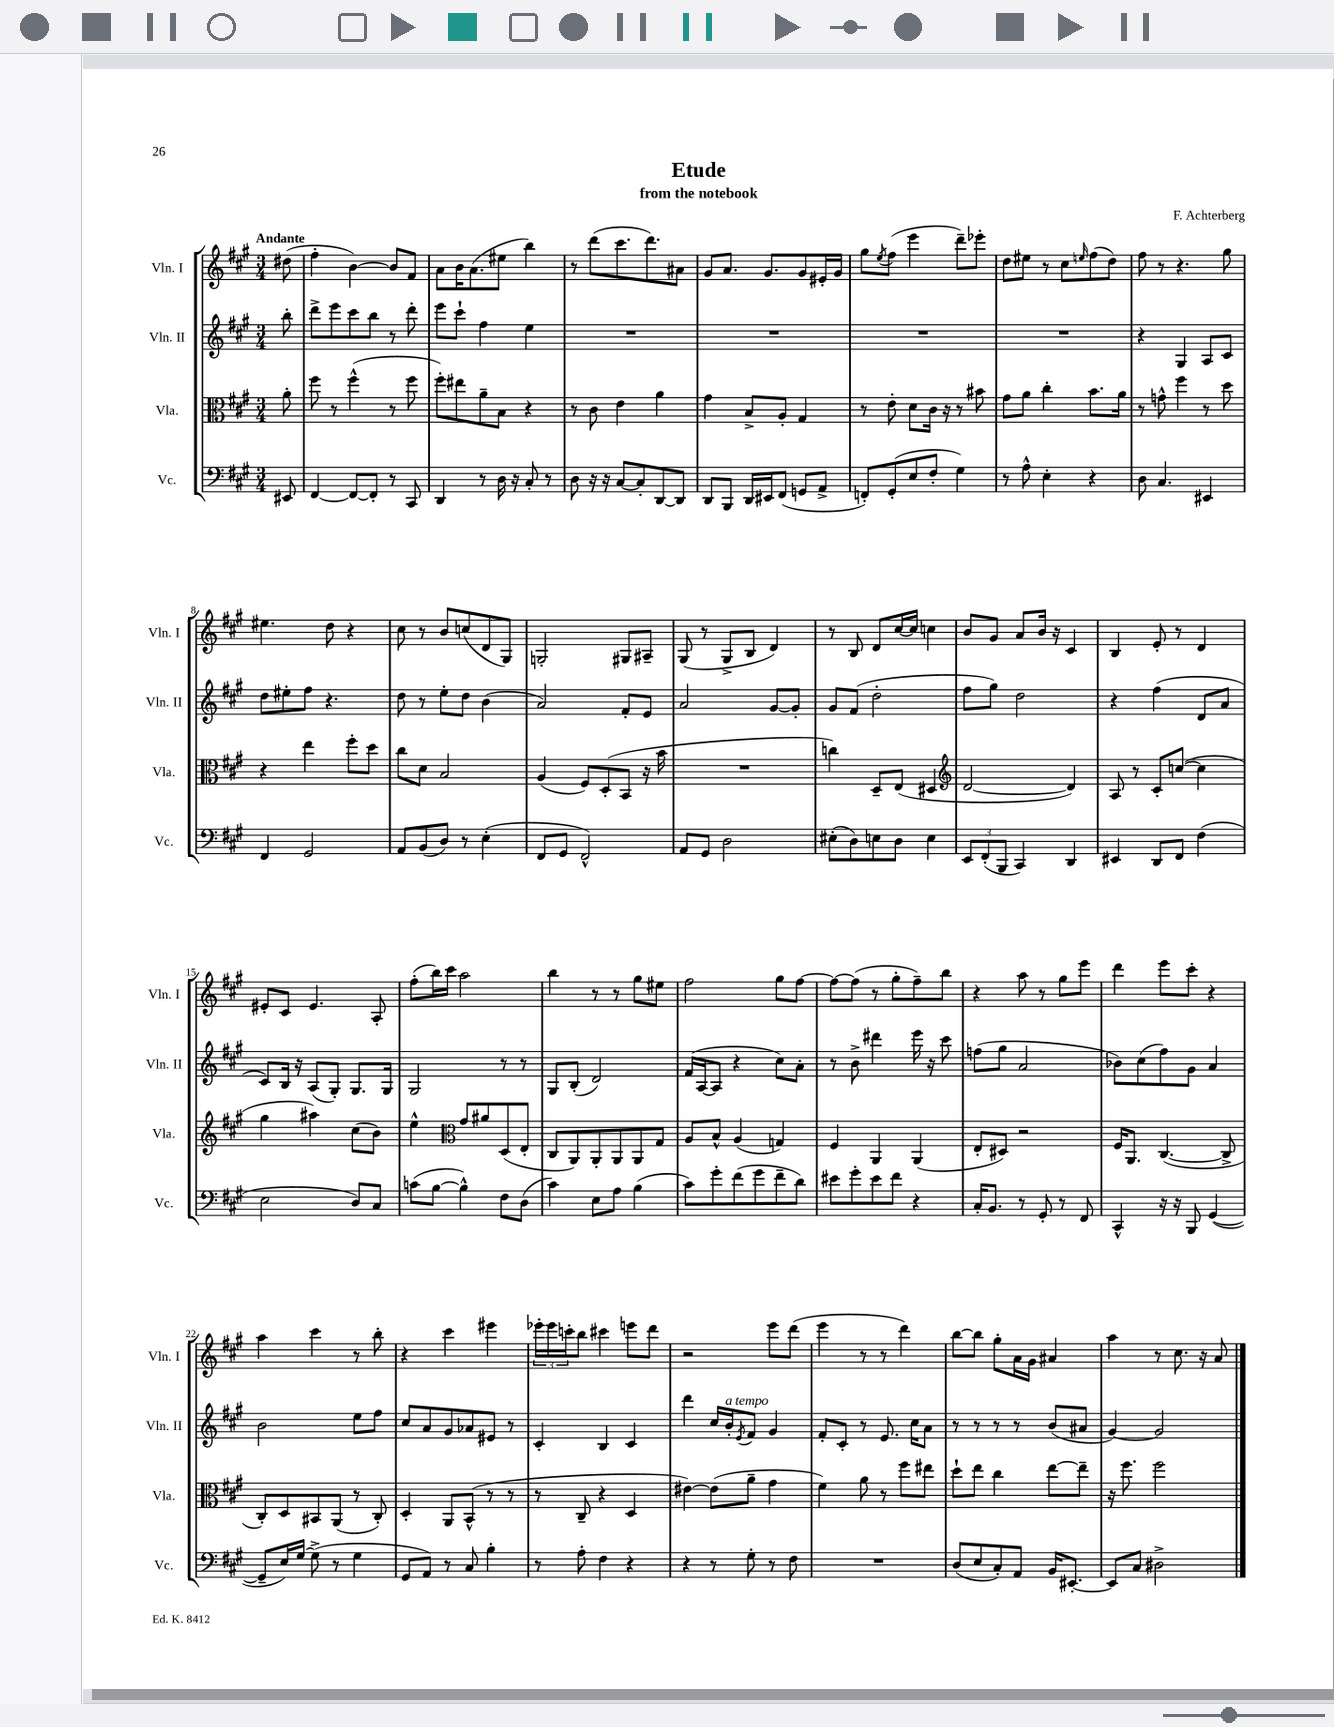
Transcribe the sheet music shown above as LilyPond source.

\header { title = "Etude" composer = "F. Achterberg" subtitle = "from the notebook" }
<<
\new StaffGroup <<
\new Staff = "s0" \with { instrumentName = "Vln. I" shortInstrumentName = "Vln. I" } {
    \clef treble \key a \major \numericTimeSignature \time 3/4 \partial 8 \tempo "Andante"
    dis''8( |
    fis''4-. b'4~) b'8 fis'8 |
    a'8 b'16 a'8.( eis''8 b''4) |
    r8 d'''8( cis'''8. d'''8.) ais'8 |
    gis'8 a'8. gis'8. gis'8 eis'16-. gis'16 |
    gis''8 \acciaccatura { e''8 } fis''8( e'''4 d'''8--) ees'''8-. |
    d''8 eis''8 r8 cis''8 \grace { e''16 } fis''8( d''8) |
    fis''8 r8 r4. gis''8 |
    eis''4. d''8 r4 |
    cis''8 r8 b'8 c''8( d'8 gis8) |
    g2-. gis8 ais8-- |
    gis8( r8 gis8-> b8 d'4) |
    r8 b8 d'8 cis''16~ cis''16 c''4 |
    b'8 gis'8 a'8 b'16 r16 cis'4 |
    b4 e'8-. r8 d'4 |
    eis'8-. cis'8 eis'4. a8-. |
    fis''8-.( b''16) cis'''16 a''2 |
    b''4 r8 r8 gis''8 eis''8 |
    fis''2 gis''8 fis''8~ |
    fis''8~ fis''8( r8 gis''8-. fis''8--) b''8 |
    r4 a''8 r8 gis''8 e'''8 |
    d'''4 e'''8 cis'''8-. r4 |
    a''4 cis'''4 r8 b''8-. |
    r4 cis'''4 eis'''4 |
    \tuplet 3/2 { ees'''16-. ees'''16 c'''16-. } b''8 cis'''4 e'''8 d'''8 |
    r2 e'''8 d'''8( |
    e'''4 r8 r8 d'''4) |
    b''8~ b''8 gis''8-. a'16 gis'16 ais'4 |
    a''4 r8 cis''8. r16 a'8 \bar "|." |
}
\new Staff = "s1" \with { instrumentName = "Vln. II" shortInstrumentName = "Vln. II" } {
    \clef treble \key a \major \numericTimeSignature \time 3/4 \partial 8
    b''8-. |
    d'''8-> e'''8 cis'''8 b''8 r8 d'''8-. |
    e'''8 cis'''8-! fis''4 e''4 |
    R2. |
    R2. |
    R2. |
    R2. |
    r4 gis4 a8 cis'8 |
    d''8 eis''8-. fis''8 r4. |
    d''8 r8 e''8-. d''8 b'4( |
    a'2) fis'8-. e'8 |
    a'2 gis'8~ gis'8-. |
    gis'8 fis'8( d''2-. |
    fis''8 gis''8) d''2 |
    r4 fis''4( d'8 a'8 |
    cis'8) b16 r16 a8( gis8-.) gis8. gis16 |
    gis2 r8 r8 |
    gis8 b8-.( d'2) |
    fis'16( a16~ a8 r4 cis''8) a'8-. |
    r8 b'8-> dis'''4 e'''16 r16 cis'''8 |
    f''8( gis''8 a'2 |
    bes'8) cis''8( fis''8) gis'8 a'4 |
    b'2 e''8 fis''8 |
    cis''8 a'8 gis'8 aes'8 eis'8 r8 |
    cis'4-. b4 cis'4 |
    d'''4 cis''16 b'16-.^\markup { \italic "a tempo" } \acciaccatura { e'8 } fis'8 gis'4 |
    fis'8-. cis'8-. r8 e'8. cis''16 a'8 |
    r8 r8 r8 r8 b'8( ais'8 |
    gis'4~) gis'2 \bar "|." |
}
\new Staff = "s2" \with { instrumentName = "Vla." shortInstrumentName = "Vla." } {
    \clef alto \key a \major \numericTimeSignature \time 3/4 \partial 8
    a'8-. |
    fis''8 r8 fis''4-^( r8 fis''8 |
    fis''8-.) eis''8 a'8-- b8 r4 |
    r8 cis'8 e'4 a'4 |
    gis'4 b8-> a8-. gis4 |
    r8 e'8-. d'8 cis'16 r16 r8 bis'8 |
    gis'8 a'8 cis''4-. b'8. a'16 |
    r8 g'8-^ fis''4 r8 d''8 |
    r4 e''4 fis''8-. d''8 |
    cis''8 d'8 b2 |
    a4( fis8) d8-.( b,8 r16 b'16 |
    R2. |
    c''4) d8-- e8( dis4 |
    \clef treble d'2~ d'4) |
    a8 r8 cis'8-. c''8~( c''4 |
    gis''4 ais''4) cis''8( b'8) |
    e''4-^ \clef alto gis'8 ais'8 d8( e8-. |
    cis8 a,8) a,8-. a,8 a,8 gis8 |
    a8 b8-^ a4( g4) |
    fis4 a,4 a,4( |
    e8-. dis8) r2 |
    fis16 a,8. cis4.~( cis8-> |
    cis8-.) d8 bis,8 a,8( r8 cis8-.) |
    d4-. a,8 b,8-^( r8 r8 |
    r8 cis8-- r4 d4 |
    eis'4~) eis'8( a'8-- gis'4 |
    fis'4) a'8 r8 fis''8 eis''8 |
    d''8-! e''8 cis''4 e''8~ e''8-- |
    r16 fis''8. fis''2 \bar "|." |
}
\new Staff = "s3" \with { instrumentName = "Vc." shortInstrumentName = "Vc." } {
    \clef bass \key a \major \numericTimeSignature \time 3/4 \partial 8
    eis,8 |
    fis,4~ fis,8~ fis,8-. r8 cis,8 |
    d,4 r8 d16 r16 cis8-. r8 |
    d8 r16 r16 cis8~ cis8-. d,8~ d,8 |
    d,8 b,,8 d,16 eis,16 fis,8( g,8 a,8-> |
    f,8-.) gis,8-.( e8 fis8-. gis4) |
    r8 a8-^ e4-. r4 |
    d8 cis4. eis,4 |
    fis,4 gis,2 |
    a,8 b,8( d8) r8 e4-.( |
    fis,8 gis,8 fis,2-^) |
    a,8 gis,8 d2 |
    eis8-.( d8) e8 d8 e4 |
    \tuplet 3/2 { e,8 fis,8-.( b,,8 } cis,4) d,4 |
    eis,4 d,8 fis,8 fis4( |
    e2 d8) cis8 |
    c'8( b8~ b4-^) fis8 d8( |
    cis'4) e8 a8 b4( |
    cis'8) gis'8-. fis'8( gis'8 fis'8-- d'8) |
    eis'8 gis'8-. eis'8 fis'8 r4 |
    cis16-. b,8. r8 gis,8-. r8 fis,8 |
    cis,4-^ r16 r16 b,,8 gis,4~( |
    gis,8-- e16) gis16~ gis8->( r8 gis4 |
    gis,8 a,8) r8 cis8 b4-. |
    r8 a8-. fis4 r4 |
    r4 r8 gis8-. r8 fis8 |
    R2. |
    d8( e8 cis8-.) a,8 b,16 eis,8.~-. |
    eis,8 cis8 dis2-> \bar "|." |
}
>>
>>
